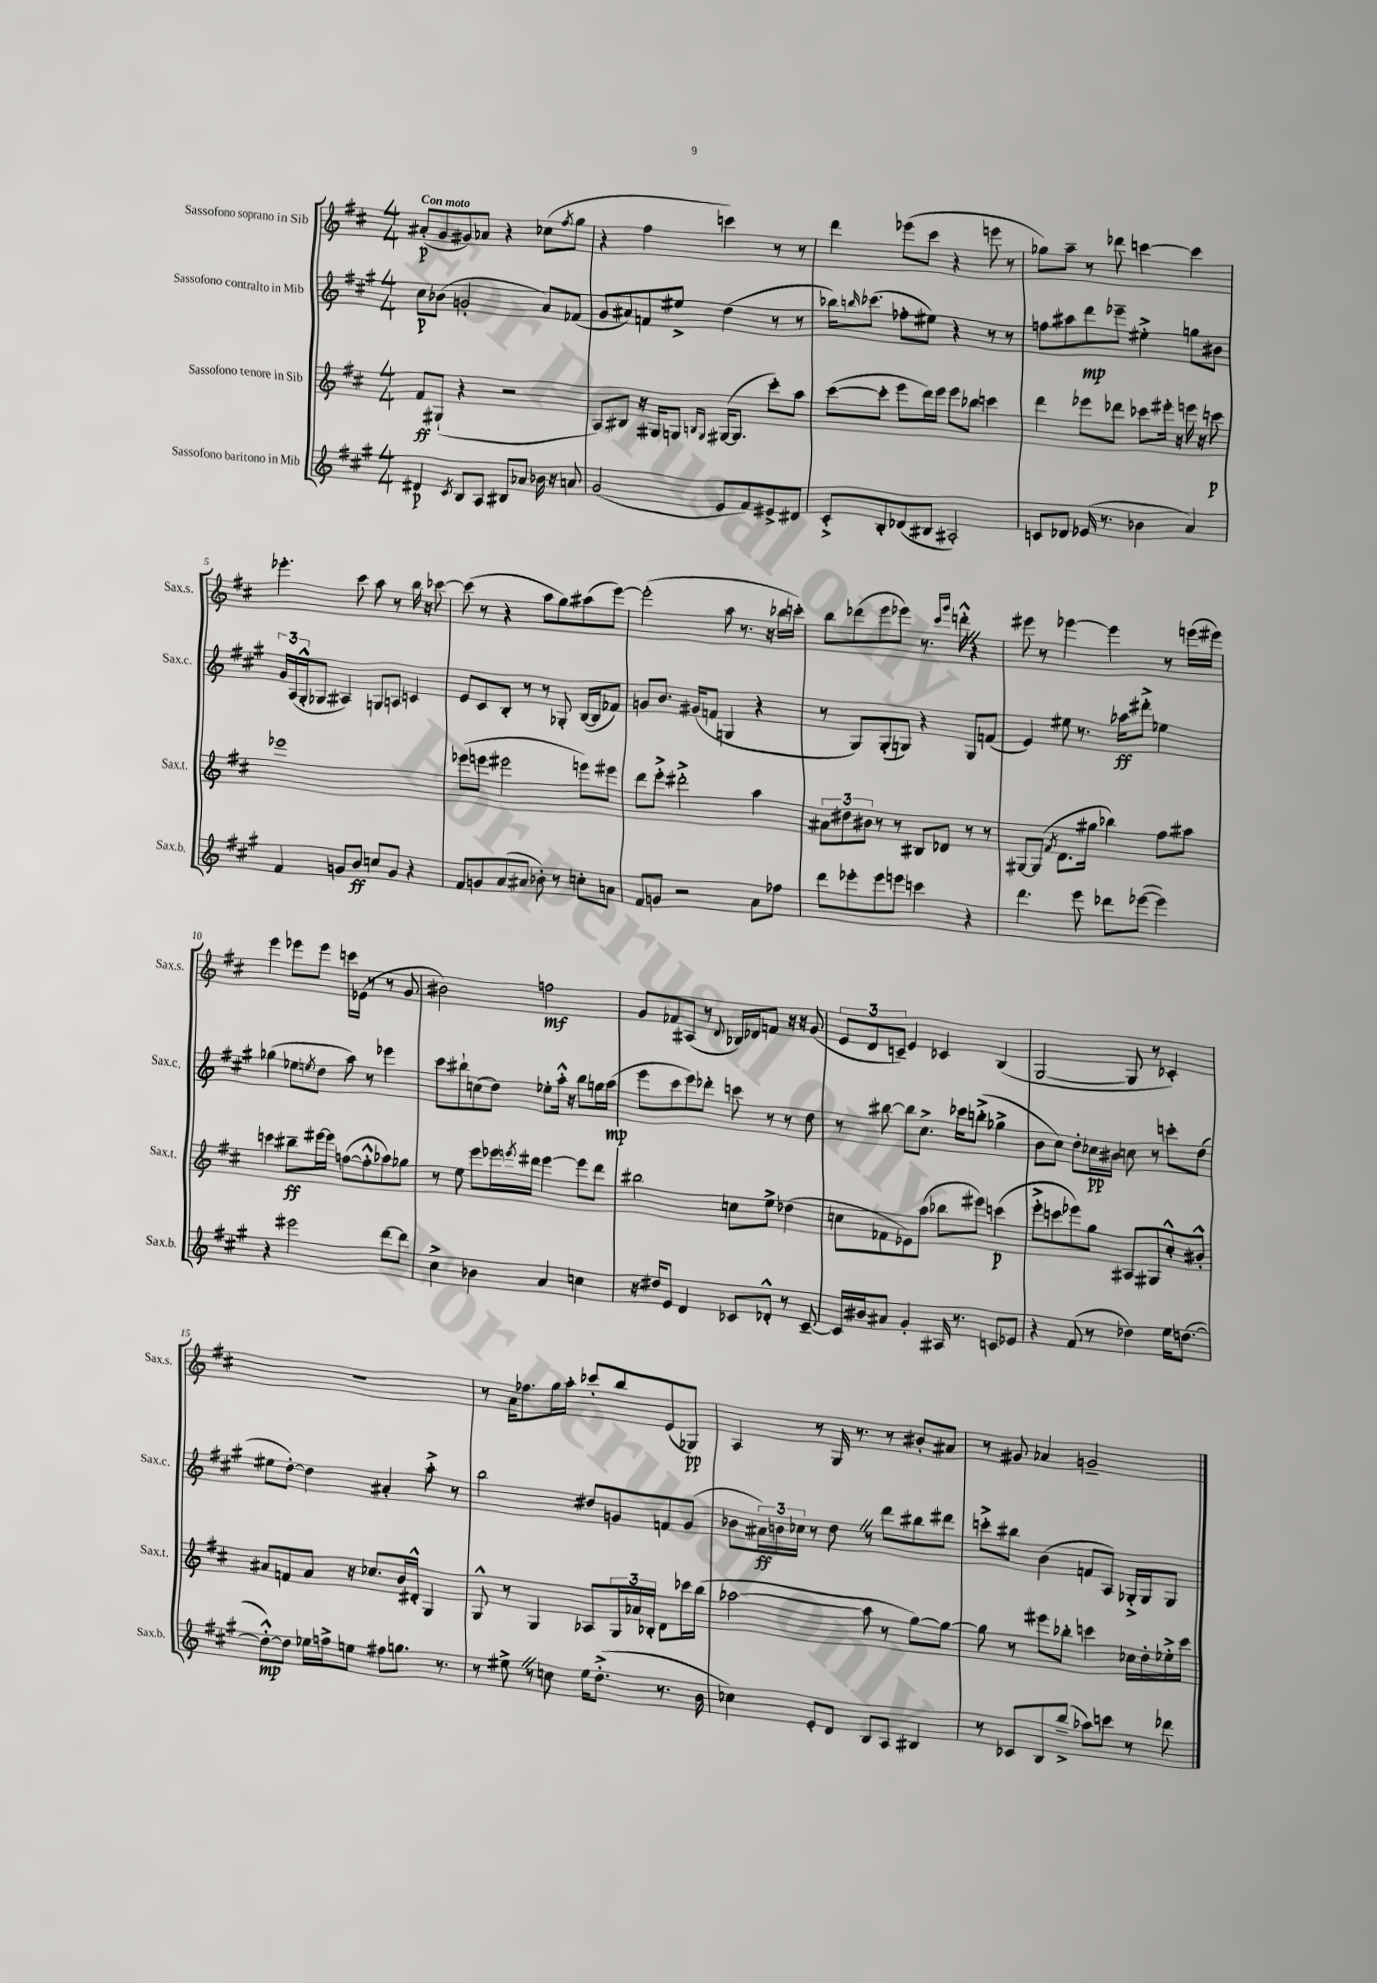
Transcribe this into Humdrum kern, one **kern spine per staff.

**kern	**dynam	**kern	**dynam	**kern	**dynam	**kern	**dynam
*part4	*part4	*part3	*part3	*part2	*part2	*part1	*part1
*staff4	*staff4	*staff3	*staff3	*staff2	*staff2	*staff1	*staff1
*I"Sassofono baritono in Mib	*	*I"Sassofono tenore in Sib	*	*I"Sassofono contralto in Mib	*	*I"Sassofono soprano in Sib	*
*I'Sax.b.	*	*I'Sax.t.	*	*I'Sax.c.	*	*I'Sax.s.	*
*clefG2	*	*clefG2	*	*clefG2	*	*clefG2	*
*k[f#c#g#]	*	*k[f#c#]	*	*k[f#c#g#]	*	*k[f#c#]	*
*M4/4	*	*M4/4	*	*M4/4	*	*M4/4	*
=1	=1	=1	=1	=1	=1	=1	=1
!	!	!	!	!	!	!LO:TX:a:B:t=Con moto	!
4d#X/	p	8f#/L	ff	8cc#\L	p	(8a#X'/L	p
.	.	(8G#X`/J	.	(8b-X\J	.	8g/	.
8qc#/	.	.	.	.	.	.	.
8B/L	.	4r	.	2gn'/	.	8g#X/)	.
8A/J	.	.	.	.	.	8a-X/J	.
8B#X/L	.	2r	.	.	.	4r	.
8a-X/J	.	.	.	.	.	.	.
16b-X\	.	.	.	8a/L)	.	(8cc-X\L	.
16r	.	.	.	.	.	.	.
.	.	.	.	.	.	8qff#/	.
8an/	.	.	.	(8f-X/J	.	8gg\J	.
=2	=2	=2	=2	=2	=2	=2	=2
(2g#/	.	8A/L)	.	8g#/L	.	4r	.
.	.	8B#X/J	.	8a#X/)	.	.	.
.	.	16r	.	8fn/	.	4ff#\	.
.	.	16G#X/KL	.	.	.	.	.
.	.	8Gn/J	.	8ee#X^/J	.	.	.
.	.	16qqBn/LL	.	.	.	.	.
.	.	16qqG/JJ	.	.	.	.	.
8e/L	.	([16G#X/KL	.	(4dd\	.	4cccn\)	.
.	.	8.G#/J]	.	.	.	.	.
8f#/)	.	.	.	.	.	.	.
8e#X^/	.	8ccc#'\L)	.	8r	.	8r	.
8d#X/J	.	8aa\J	.	8r	.	8r	.
=3	=3	=3	=3	=3	=3	=3	=3
8c#'^/L	.	([8ccc#\L	.	16bb-X\KL)	.	4ddd\	.
.	.	.	.	16qqbbn/	.	.	.
.	.	.	.	(8.ccc-X\J	.	.	.
8B'/	.	8ccc#'\J]	.	.	.	.	.
(8d-X/	.	8eee\L	.	8ff-X'\L	.	(8eee-X\L	.
8B#X/J	.	16ddd\L)	.	8ee#X\J)	.	8ccc#\J	.
.	.	16eee\JJ	.	.	.	.	.
2A#X'/)	.	8eee\L	.	4r	.	4r	.
.	.	8bb-X\J	.	.	.	.	.
.	.	4cccn\	.	8r	.	8eeen\	.
.	.	.	.	8r	.	8r	.
=4	=4	=4	=4	=4	=4	=4	=4
8cn/L	.	4ddd\	.	8ffn\L	.	8gg-X\L)	.
8d-X/J	.	.	.	8aa#X\	.	8aa~\J	.
(16e-X/	.	8eee-X\L	.	8ddd\	mp	8r	.
8.r	.	.	.	.	.	.	.
.	.	8ddd-X\J	.	8eee-X~\J	.	8ddd-X\	.
4b-X\	.	8ccc-X\L	.	4ee#X'^\	.	[4cccn\	.
.	.	16eee#X'\Jk	.	.	.	.	.
.	.	16r	.	.	.	.	.
4a/)	.	16eeen\	.	8ggn\L	.	4ccc\]	.
.	.	16r	.	.	.	.	.
.	.	8cccn\	p	8b#X\J	.	.	.
!!LO:LB:g=z
=5	=5	=5	=5	=5	=5	=5	=5
4f#/	.	1eee-X	.	24g#/LL	.	4.eee-X'\	.
.	.	.	.	(24A/	.	.	.
.	.	.	.	24G#'^^/J	.	.	.
.	.	.	.	8G-X/J	.	.	.
8gn/L	.	.	.	4A#X/)	.	.	.
8b/J	ff	.	.	.	.	8ccc#\	.
8ccn/L	.	.	.	8Gn/L	.	8aa\	.
8g/J	.	.	.	8An/J	.	8r	.
4r	.	.	.	4cn/	.	16bb\	.
.	.	.	.	.	.	16r	.
.	.	.	.	.	.	[8ccc-X\	.
=6	=6	=6	=6	=6	=6	=6	=6
8f#/L	.	(8eee-X\L	.	8e/L	.	(8ccc-\]	.
8gn/	.	8eeen\J	.	8c#/	.	8r	.
(8a/	.	2eee#X\	.	8B'/J	.	4r	.
8a#X/J	.	.	.	8r	.	.	.
8b-X'\)	.	.	.	8r	.	8aa\L	.
8r	.	.	.	8G-X'/	.	8gg\)	.
8ccn'\L	.	8eeen\L)	.	([16B/LL	.	(8aa#X\	.
.	.	.	.	16B/J]	.	.	.
8an\J	.	8eee#X\J	.	8f-X/J)	.	[8eee\J)	.
=7	=7	=7	=7	=7	=7	=7	=7
8f#/L	.	8ddd\L	.	8gn/L	.	(2eee'\]	.
8gn/J	.	8eee'^\J	.	8.b/J	.	.	.
2r	.	2ddd#X'^\	.	.	.	.	.
.	.	.	.	(16g#X/KL	.	.	.
.	.	.	.	8fn/J	.	.	.
.	.	.	.	4Gn/	.	8aa\	.
.	.	.	.	.	.	8.r	.
8a\L	.	4aa\	.	4r	.	.	.
.	.	.	.	.	.	16r	.
8ff-X\J	.	.	.	.	.	16bb-X\LL	.
.	.	.	.	.	.	16cccn'\JJ)	.
=8	=8	=8	=8	=8	=8	=8	=8
8ddd\L	.	12a#X\L	.	8r	.	8bb\L	.
.	.	12dd#X\	.	.	.	.	.
8eee-X'\	.	.	.	8G#/L)	.	(8ddd-X\	.
.	.	12b#X\J	.	.	.	.	.
8eee-\	.	8r	.	(8G#'/	.	8eee\	.
8eeen\J	.	8r	.	8Gn/J)	.	8eee-X\J)	.
4cccn\	.	8B#X/L	.	4r	.	8.r	.
.	.	8d-X/J	.	.	.	.	.
.	.	.	.	.	.	16qqccc#/LL	.
.	.	.	.	.	.	16qqggg/JJ	.
.	.	.	.	.	.	16dddn'^^Z\	.
4r	.	8r	.	8G/L	.	4r	.
.	.	8r	.	(8fn/J	.	.	.
=9	=9	=9	=9	=9	=9	=9	=9
4.ddd\	.	[8G#X/L	.	4e/)	.	8eee#X\	.
.	.	(8G#/J]	.	.	.	8r	.
.	.	8qf#/	.	.	.	.	.
.	.	8.d\L	.	8ee#X\	.	[4eee-X\	.
8eee\	.	.	.	8.r	.	.	.
.	.	16gg#X\Jk	.	.	.	.	.
8ddd-X\L	.	4bb-X\)	.	.	.	4eee-\]	.
.	.	.	.	16aa-X\KL	ff	.	.
([8eee-X\J	.	.	.	8ddd#X'^\J	.	.	.
4eee-\])	.	8ff#\L	.	4ee-X\	.	8r	.
.	.	8aa#X\J	.	.	.	(16eeen\LL	.
.	.	.	.	.	.	16eee#X\JJ)	.
!!LO:LB:g=z
=10	=10	=10	=10	=10	=10	=10	=10
4r	.	4cccn\	.	(4gg-X\	.	4eee\	.
2eee#X\	.	8bb#X~\L	ff	8ee-X\L	.	8eee-X\L	.
.	.	.	.	8qeen/	.	.	.
.	.	[16eee#X\L	.	8dd\J	.	8eee-\J	.
.	.	16eee#\JJ]	.	.	.	.	.
.	.	([8ffn\L	.	8aa\)	.	16cccn\LL	.
.	.	.	.	.	.	(16e-X\JJ	.
.	.	8ff'^^\]	.	8r	.	8r	.
[8ddd\L	.	8aa-X\)	.	4eee-X\	.	8r	.
8ddd\J]	.	8gg-X\J	.	.	.	8g/	.
=11	=11	=11	=11	=11	=11	=11	=11
4cc#^\	.	8r	.	8ccc#\L	.	2b#X\)	.
.	.	8ee\	.	8bb#X`\	.	.	.
4b-X\	.	8eee\L	.	(8ccn\	.	.	.
.	.	16eee-X\L	.	8dd\J)	.	.	.
.	.	8qeeen/	.	.	.	.	.
.	.	16ddd#X\JJ	.	.	.	.	.
4a/	.	[4eee\	.	8ee-X'\L	.	2ffn\	mf
.	.	.	.	16aa'^^\Jk	.	.	.
.	.	.	.	16r	.	.	.
4ccn\	.	8eee\L]	.	8bb#\L	.	.	.
.	.	8ddd#\J	.	16ggn\L	.	.	.
.	.	.	.	(16aa\JJ	mp	.	.
=12	=12	=12	=12	=12	=12	=12	=12
16r	.	2bb#X\	.	8eee\L	.	8g/L	.
16dd#X/KL	.	.	.	.	.	.	.
8e/J	.	.	.	8ccc#\	.	8f-X/	.
4d/	.	.	.	8eee\)	.	(8A#X/J	.
.	.	.	.	8ddd-X'\J	.	8r	.
.	.	.	.	.	.	8qqd/	.
8c-X/L	.	8ccn\L	.	8cccn\	.	16B-X/LL)	.
.	.	.	.	.	.	16d-X/J	.
8d-X'^^/J	.	8ee^\J	.	8r	.	8fn/J	.
8r	.	(4dd-X\	.	8r	.	16r	.
.	.	.	.	.	.	16r	.
[8c-~/	.	.	.	8dd\	.	(8g/	.
=13	=13	=13	=13	=13	=13	=13	=13
16c-/LL]	.	8ccn\L	.	8r	.	12e/L	.
16b#X/J	.	.	.	.	.	.	.
.	.	.	.	.	.	12d/	.
8a#X/J	.	8f-X\	.	[8bb#X\	.	.	.
.	.	.	.	.	.	12cn~/J)	.
4g#'/	.	8e-X\)	.	8bb#\L]	.	4e/	.
.	.	(8aa\J	.	8.cc#^\J	.	.	.
16A#X/	.	8bb-X\L	.	.	.	4c-X/	.
8.r	.	.	.	16ccc-X\KL	.	.	.
.	.	8eee#X\J)	.	(8bbn'^\J	.	.	.
8cn/L	.	(4cccn\	p	4gg-X^\	.	(4B/	.
8e-X/J	.	.	.	.	.	.	.
=14	=14	=14	=14	=14	=14	=14	=14
4r	.	8eee'^\L	.	8b\L	.	[2G/	.
.	.	8cccn\	.	8cc#\J)	.	.	.
(8f#/	.	8eee-X\)	.	8dd'\L	.	.	.
8r	.	8gg\J	.	16cc-X\L	pp	.	.
.	.	.	.	16b#X\JJ	.	.	.
4dd-X\)	.	8A#X/L	.	8ccn\	.	8G/]	.
.	.	8G#X/	.	8r	.	8r	.
16ee\KL	.	8cc#'^^/	.	8cccn'\L	.	4c-X'/)	.
([8.ddn\J	.	.	.	.	.	.	.
.	.	8b#X'^^/J	.	(8dd\J	.	.	.
!!LO:LB:g=z
=15	=15	=15	=15	=15	=15	=15	=15
8dd'^^\L_)	mp	8a#X/L	.	8ee#X\L	.	1r	.
8dd\J]	.	8fn/	.	[8dd'\J)	.	.	.
16ee-X\LL	.	8a#/J	.	4dd\]	.	.	.
16ffn^\J	.	.	.	.	.	.	.
8een\J	.	16r	.	.	.	.	.
.	.	8.cc-X/L	.	.	.	.	.
8ff#X\L	.	.	.	4a#X'/	.	.	.
8.ggn\J	.	16b/L	.	.	.	.	.
.	.	16d#X'^^/JJ	.	.	.	.	.
.	.	4G/	.	8aa'^\	.	.	.
8.r	.	.	.	.	.	.	.
.	.	.	.	8r	.	.	.
=16	=16	=16	=16	=16	=16	=16	=16
8r	.	8G^^/	.	2bb\	.	8r	.
8ee#X^Z\	.	8r	.	.	.	16a\KL	.
.	.	.	.	.	.	8.ff-X\	.
8r	.	4G/	.	.	.	.	.
8ccn\	.	.	.	.	.	16gg\L	.
.	.	.	.	.	.	16aa'\JJ	.
16ee#\KL	.	8A-X/L	.	8dd#X/L	.	8ccc-X'/L	.
(8.dd'^\J	.	.	.	.	.	.	.
.	.	24G/L	.	8gn/	.	8bb/	.
.	.	24a-X/	.	.	.	.	.
.	.	24B-X'/JJ	.	.	.	.	.
8.r	.	8d\L	.	8fn/	.	(8e/	.
.	.	16ccc-X\L	.	(8g/J	.	8G-X/J)	pp
16b\	.	(16bb\JJ	.	.	.	.	.
=17	=17	=17	=17	=17	=17	=17	=17
4cc-X\)	.	[2aa-X\	.	8b-X\L	.	4A/	.
.	.	.	.	24a#X\L)	ff	.	.
.	.	.	.	24bn\	.	.	.
.	.	.	.	24cc-X\JJ	.	.	.
8e'/L	.	.	.	8r	.	8r	.
8d/J	.	.	.	8ddZ\	.	16G/	.
.	.	.	.	.	.	8.r	.
8B/L	.	8aa-\]	.	8r	.	.	.
8A/J	.	8r	.	8ddd\L	.	8r	.
4B#X/	.	[8gg\L)	.	8bb#X\	.	8b#X'/L	.
.	.	8gg\J_	.	8ddd#X\J	.	8a#X/J	.
=18	=18	=18	=18	=18	=18	=18	=18
8r	.	8gg\]	.	8cccn'^\L	.	8r	.
8c-X/L	.	8r	.	8bb#X\J	.	8g#X/	.
8B/	.	8eee#X\L	.	(4b\	.	4a-X/	.
(8bb~^/J	.	8bb-X'\J	.	.	.	.	.
8aa-X\L)	.	4cccn\	.	8fn/L	.	2gn~/	.
8cccn\J	.	.	.	8A/J)	.	.	.
8r	.	16cc-X\LL	.	16G-X'^/LL	.	.	.
.	.	16dd'\	.	16G-/J	.	.	.
8ddd-X\	.	16ee-X'^\	.	8G-/J	.	.	.
.	.	16ccc\JJ	.	.	.	.	.
==	==	==	==	==	==	==	==
*-	*-	*-	*-	*-	*-	*-	*-
